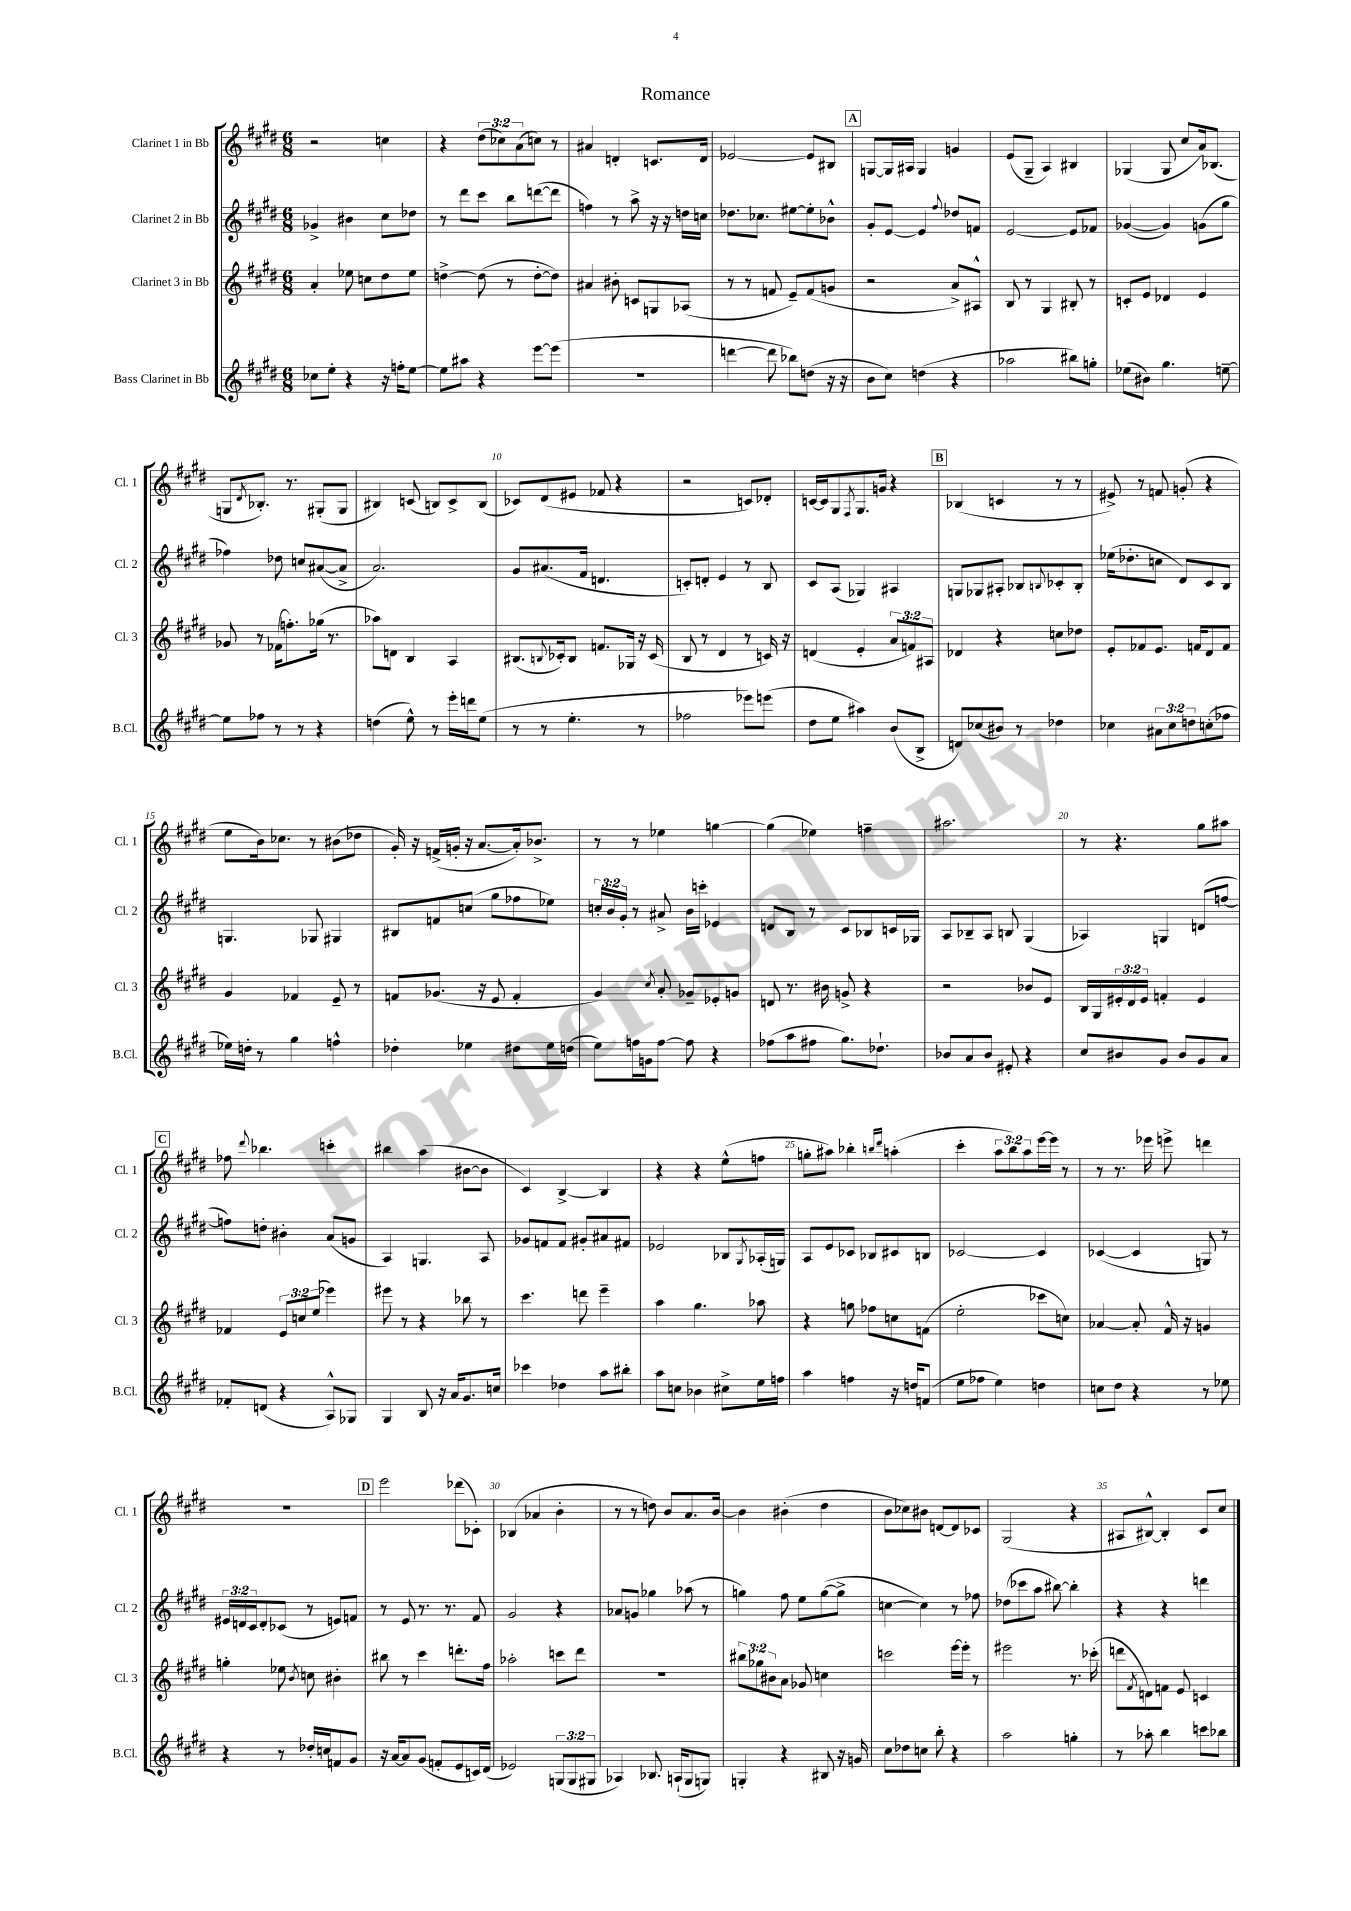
\header { title = "Romance" }
<<
\new StaffGroup <<
\new Staff = "s0" \with { instrumentName = "Clarinet 1 in Bb" shortInstrumentName = "Cl. 1" } {
    \clef treble \key e \major \numericTimeSignature \time 6/8 \override Staff.TupletNumber.text = #tuplet-number::calc-fraction-text
    r2 c''4 |
    r4 \tuplet 3/2 { dis''8( ces''8) a'8( } c''8) r8 |
    ais'4 d'4-. c'8. d'16 |
    ees'2~ ees'8 bis8 |
    \mark \markup { \box "A" } g8~ g16 ais16 g4 g'4 |
    e'8( gis8-- a4) bis4 |
    ges4( ges8 cis''8 a'16) bes8.( |
    g8 \acciaccatura { dis'8 } bes8.-.) r8. gis8-.( gis8 |
    bis4) c'8( b8) c'8-> b8( |
    ces'8) dis'8( eis'8 fes'8 r4 |
    r2 c'8) des'8-. |
    c'16~ c'16 gis8 \acciaccatura { fis8 } gis8. g'16 r4 |
    \mark \markup { \box "B" } bes4( c'4 r8 r8 |
    eis'8->) r8 f'8 g'8-.( r4 |
    e''8 b'16) ces''8. r8 bis'8( des''8 |
    gis'16-.) r16 f'16->( g'16-. r16 a'8.~ a'16-.) bes'8.-> |
    r8 r8 ees''4 g''4~ |
    g''4( ees''4) f''4-- |
    ais''2. |
    r8 r4. gis''8 ais''8 |
    \mark \markup { \box "C" } fes''8 \appoggiatura { dis'''8 } bes''4. c'''4-. |
    bis''4 a''4( bis'8~ bis'8 |
    cis'4) b4~-> b4 |
    r4 r4 e''8-^( f''8 |
    g''8-. ais''8) bes''4-. \grace { b''16 dis'''16 } a''4-.( |
    cis'''4-. \tuplet 3/2 { a''8 b''8) a''8 } e'''16~ e'''16 r8 |
    r8 r8. ees'''16 e'''8-> d'''4 |
    R2. |
    \mark \markup { \box "D" } e'''2 des'''8( ces'8-.) |
    bes4( aes'4 b'4-. |
    r8 r8 d''8) b'8 a'8. b'16~ |
    b'4 bis'4-.( dis''4 |
    b'8 ces''8) bis'8 d'8~ d'8 ces'8 |
    gis2( r4 |
    ais8 bis8~-^) bis4-. cis'8 cis''8 \bar "|." |
}
\new Staff = "s1" \with { instrumentName = "Clarinet 2 in Bb" shortInstrumentName = "Cl. 2" } {
    \clef treble \key e \major \numericTimeSignature \time 6/8 \override Staff.TupletNumber.text = #tuplet-number::calc-fraction-text
    ges'4-> bis'4 cis''8 des''8 |
    r8 dis'''8 cis'''8 b''8 d'''8~( d'''8 |
    f''4) r8 a''8-> r16 r16 d''16 c''16 |
    des''8. ces''8. eis''8~ eis''8-. bes'8-^ |
    \mark \markup { \box "A" } gis'8-. e'8~ e'4 \appoggiatura { fis''8 } des''8 f'8 |
    e'2~ e'8 fes'8 |
    ges'4~( ges'4) g'8( gis''8 |
    fes''4) des''8 c''8 ais'8~( ais'8-> |
    a'2.) |
    gis'8 ais'8.( fis'16 d'4. |
    c'8-.) d'8-. e'4 r8 b8 |
    cis'8 a8( ges4) ais4 |
    \mark \markup { \box "B" } g8 ges8 ais8-. bes8 \appoggiatura { b8 } ces'8-. b8-. |
    ees''16( des''8.-. c''8 dis'8) cis'8 b8 |
    g4. ges8 gis4 |
    bis8 f'8 c''8( gis''8 fes''8 ees''8) |
    \tuplet 3/2 { c''16-. b'16 gis'16-. } r8 ais'8-> b'16 c'''16-. ees'4 |
    d'8 b8 r8 cis'8 bes8 c'16 ges16 |
    a8 bes8-- a8 b8 gis4( |
    aes4) g4 d'8( f''8~ |
    \mark \markup { \box "C" } f''8) d''8-. bis'4-. a'8( g'8 |
    a4) g4. a8 |
    ges'8 f'8 f'8 gis'8-. ais'8 fis'8 |
    ees'2 bes8 \acciaccatura { gis8 } aes16-.( g16) |
    a8 e'8 ces'8 bes8 cis'8 b8 |
    ces'2~ ces'4 |
    ces'4~( ces'4 g8) r8 |
    \tuplet 3/2 { eis'16 d'16 cis'16 } d'8-. ces'8( r8 e'8) f'8 |
    \mark \markup { \box "D" } r8 e'8 r8. r8. fis'8 |
    gis'2 r4 |
    aes'8 g'8 ges''4 aes''8( r8 |
    g''4) fis''8 e''8 g''8~( g''8-> |
    c''4~ c''4) r8 fes''8 |
    des''8( ces'''8 a''8 bis''8~) bis''4-. |
    r4 r4 d'''4 \bar "|." |
}
\new Staff = "s2" \with { instrumentName = "Clarinet 3 in Bb" shortInstrumentName = "Cl. 3" } {
    \clef treble \key e \major \numericTimeSignature \time 6/8 \override Staff.TupletNumber.text = #tuplet-number::calc-fraction-text
    a'4-. ees''8 c''8 dis''8 ees''8 |
    d''4~-> d''8( r8 d''8~-. d''8) |
    ais'4 bis'8-. c'8 g8 aes8( |
    r8 r8 f'8 e'8--) f'8( g'8 |
    \mark \markup { \box "A" } r2 a'8->) ais8-^ |
    b8 r8 gis4 bis8-. r8 |
    c'8-. e'8 des'4 e'4 |
    ges'8 r8 fes'16( f''8.-.) ges''16( r8. |
    aes''8) d'8 b4 a4 |
    bis8.( \appoggiatura { b8 } ces'16-.) b8 f'8. ges16 r16 ces'16( |
    b8 r8 dis'4 r8 c'16) r16 |
    d'4( e'4-. \tuplet 3/2 { a'8 f'8) ais8 } |
    \mark \markup { \box "B" } des'4 r4 c''8 des''8 |
    e'8-. fes'8 e'8. f'16 dis'8 f'8 |
    gis'4 fes'4 e'8-- r8 |
    f'8 ges'8.( r16 e'8 f'4-. |
    gis'4) \acciaccatura { cis''8 } a'8-. ges'8-- ees'8-. g'8 |
    d'8 r8. bis'16 g'8-> r4 |
    r2 bes'8 e'8 |
    b16 gis16 \tuplet 3/2 { eis'16-. dis'16 eis'16 } f'4-. eis'4 |
    \mark \markup { \box "C" } fes'4 \tuplet 3/2 { e'8 c''8 e''8( } ees'''4) |
    eis'''8 r8 r4 bes''8 r8 |
    cis'''4. d'''8 e'''4-- |
    a''4 gis''4. aes''8 |
    r4 g''8 fes''8 c''8 f'8( |
    e''2-. ces'''8 c''8) |
    aes'4~ aes'8-. fis'16-^ r16 g'4 |
    g''4-. ees''8 \acciaccatura { b'8 } c''8 bis'4-. |
    \mark \markup { \box "D" } bis''8 r8 cis'''4 d'''8.-. fis''16 |
    aes''2-. c'''8 dis'''8 |
    R2. |
    \tuplet 3/2 { bis''8 ges''8 bis'8 } a'8 ges'8 c''4 |
    c'''2 e'''16~ e'''16-. r8 |
    eis'''2 r8. ces'''16-.( |
    d'''8 \acciaccatura { fis'8 } d'8) f'8 e'8 c'4 \bar "|." |
}
\new Staff = "s3" \with { instrumentName = "Bass Clarinet in Bb" shortInstrumentName = "B.Cl." } {
    \clef treble \key e \major \numericTimeSignature \time 6/8 \override Staff.TupletNumber.text = #tuplet-number::calc-fraction-text
    ces''8 e''8-. r4 r16 f''16-. e''8~ |
    e''8 ais''8 r4 e'''8~ e'''8( |
    R2. |
    d'''4~ d'''8 bes''8) d''8( r16 r16 |
    \mark \markup { \box "A" } b'8 cis''8) d''4( r4 |
    aes''2 bis''8) g''8-. |
    ees''8( bis'8) gis''4. e''8~-- |
    e''8 fes''8 r8 r8 r4 |
    d''4( e''8-^) r8 e'''16-. d'''16 e''8( |
    r8 r8 e''4.-. r8 |
    fes''2 ees'''8) e'''8( |
    dis''8 e''8 ais''4) b'8( b8-> |
    \mark \markup { \box "B" } d'8) ces''8( bis'8) r8 des''4 |
    ces''4 \tuplet 3/2 { ais'8 ces''8 d''8 } c''8-.( fes''8 |
    ees''16) d''16-. r8 gis''4 f''4-^ |
    des''4-. ees''4 dis''8 ees''16 d''16( |
    e''8) f''16 g'16 f''8~ f''8 r4 |
    fes''8( a''8 fis''8 gis''8.) des''8.-! |
    bes'8 a'8 bes'8 eis'8-. r4 |
    cis''8 bis'8 gis'8 bis'8 gis'8 a'8 |
    \mark \markup { \box "C" } fes'8-. d'8( r4 a8-^) ges8 |
    gis4 b8 r16 a'16 gis'8. c''16 |
    ces'''4 des''4 a''8 bis''8-. |
    a''8 c''8 bes'4 cis''8-> e''16 f''16 |
    a''4 f''4 r16 d''16 f'8( |
    e''8 fes''8 e''4) d''4 |
    c''8 dis''8 r4 r8 ees''8 |
    r4 r8 des''16-. c''16 f'8 gis'8 |
    \mark \markup { \box "D" } r16 a'16~ a'8 gis'8( f'8-. e'8 c'16) dis'16( |
    ees'2) \tuplet 3/2 { g8( g8 gis8 } |
    aes4) bes8. a16-!( gis8 g8) |
    g4-. r4 bis8 r16 g'16 |
    cis''8 des''8 c''8 b''8-. r4 |
    a''2 g''4-. |
    r8 aes''8-. b''4 c'''8 bes''8 \bar "|." |
}
>>
>>
\layout { \context { \Score \override BarNumber.break-visibility = ##(#f #t #t) barNumberVisibility = #(every-nth-bar-number-visible 5) } }
